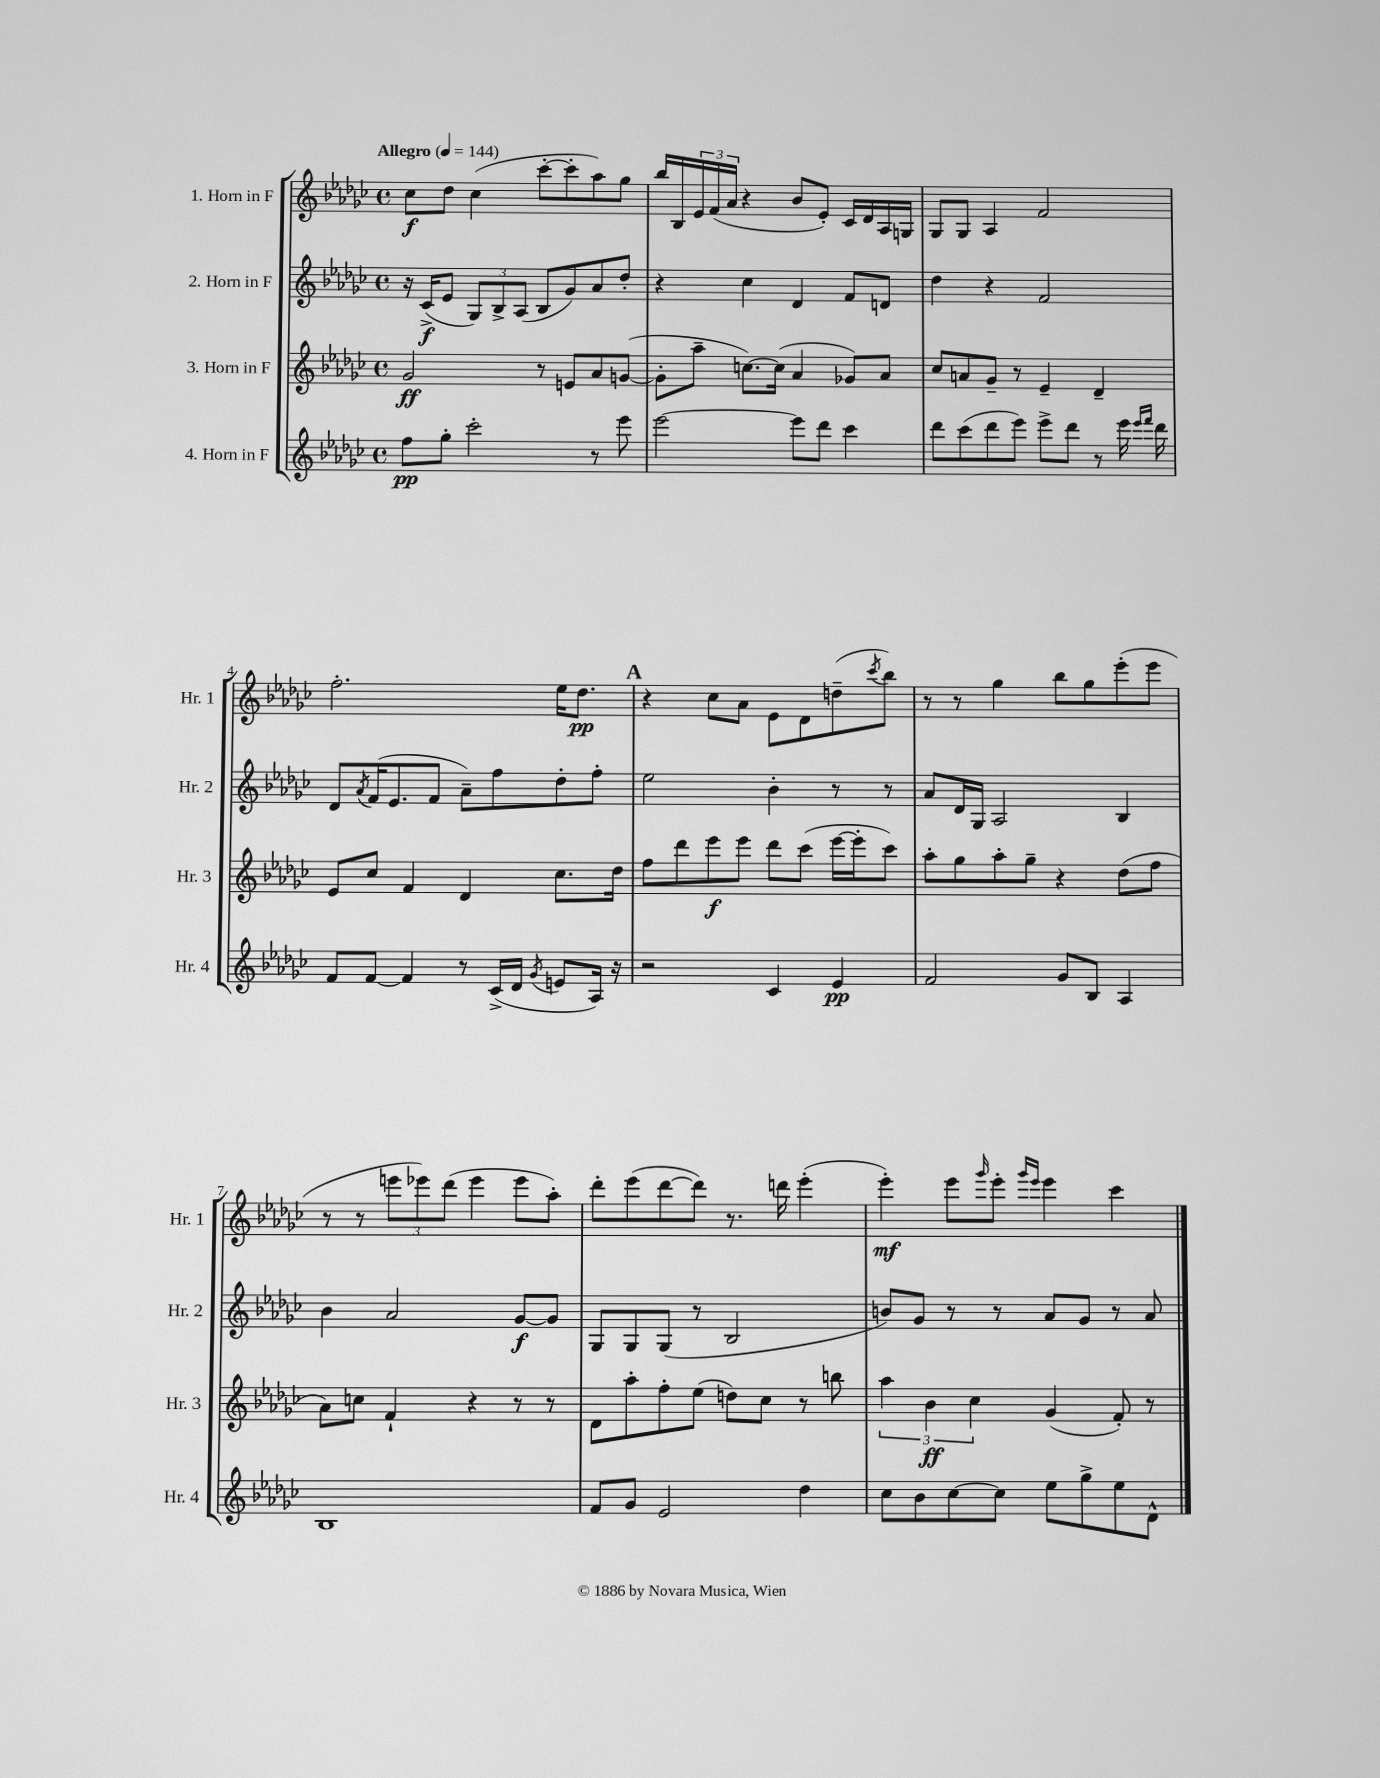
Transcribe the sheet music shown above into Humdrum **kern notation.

**kern	**kern	**kern	**kern
*staff4	*staff3	*staff2	*staff1
*clefG2	*clefG2	*clefG2	*clefG2
*k[b-e-a-d-g-c-]	*k[b-e-a-d-g-c-]	*k[b-e-a-d-g-c-]	*k[b-e-a-d-g-c-]
*M4/4	*M4/4	*M4/4	*M4/4
*met(c)	*met(c)	*met(c)	*met(c)
*MM144	*MM144	*MM144	*MM144
8ff	2g-	16r	8cc-
.	.	(16c-^	.
8gg-'	.	8e-	8dd-
2ccc-'	.	12G-)	(4cc-
.	.	12B-^	.
.	.	(12A-	.
.	8r	8B-	[8ccc-'
.	8e	8g-)	8ccc-']
8r	8a-	8a-	8aa-)
8eee-	([8g	8dd-'	8gg-
=	=	=	=
[2eee-	8g']	4r	16bb-
.	.	.	16B-
.	8aa-~	.	24e-
.	.	.	(24f
.	.	.	24a-
.	[8.cc)	4cc-	4r
.	(16cc]	.	.
8eee-]	4a-	4d-	8b-
8ddd-	.	.	8e-')
4ccc-	8g-)	8f	16c-
.	.	.	16d-
.	8a-	8d	16A-
.	.	.	16G
=	=	=	=
8ddd-	8cc-	4dd-	8G-
(8ccc-	8a	.	8G-
8ddd-	8g-~	4r	4A-
8eee-)	8r	.	.
8eee-^	4e-~	2f	2f
8ddd-	.	.	.
8r	4d-~	.	.
16eee-	.	.	.
16qqeee-	.	.	.
16qqfff	.	.	.
16ddd-	.	.	.
=	=	=	=
8f	8e-	8d-	2.ff'
.	.	8qa-	.
[8f	8cc-	(16f	.
.	.	8.e-	.
4f]	4f	.	.
.	.	8f	.
8r	4d-	8a-~)	.
(16c-^	.	8ff	.
16d-	.	.	.
8qg-	.	.	.
8e	8.cc-	8dd-'	16ee-
.	.	.	8.dd-
16A-)	.	8ff'	.
16r	16dd-	.	.
=	=	=	=
2r	8ff	2ee-	4r
.	8ddd-	.	.
.	8eee-	.	8cc-
.	8eee-	.	8a-
4c-	8ddd-	4b-'	8e-
.	(8ccc-	.	8d-
4e-	[16eee-	8r	(8dd~
.	16eee-']	.	.
.	.	.	8qccc-
.	8ccc-)	8r	8bb-)
=	=	=	=
2f	8aa-'	8a-	8r
.	8gg-	16d-	8r
.	.	16G-	.
.	8aa-'	2A-	4gg-
.	8gg-~	.	.
8g-	4r	.	8bb-
8B-	.	.	8gg-
4A-	(8dd-	4B-	(8eee-'
.	8ff	.	8eee-
=	=	=	=
1B-	8a-)	4b-	8r
.	8cc	.	8r
.	4f`	2a-	12eee
.	.	.	12eee-)
.	.	.	(12ddd-
.	4r	.	4eee-
.	8r	[8g-	8eee-
.	8r	8g-]	8aa-')
=	=	=	=
8f	8d-	8G-	8ddd-'
8g-	8aa-'	8G-	(8eee-
2e-	8ff'	(8G-	[8ddd-
.	(8ee-	8r	8ddd-])
.	8dd)	2B-	8.r
.	8cc-	.	.
.	.	.	16ddd
4dd-	8r	.	(4eee-'
.	8bb	.	.
=	=	=	=
8cc-	6aa-	8b)	4eee-')
8b-	.	8g-	.
.	6b-	.	.
[8cc-	.	8r	8eee-
.	6cc-	.	.
.	.	.	16qqggg-
8cc-]	.	8r	8eee-'
.	.	.	16qqggg-
.	.	.	16qqeee-
8ee-	(4g-	8a-	4eee-
8gg-^	.	8g-	.
8ee-	8f')	8r	4ccc-
8d-^^	8r	8a-	.
==	==	==	==
*-	*-	*-	*-
